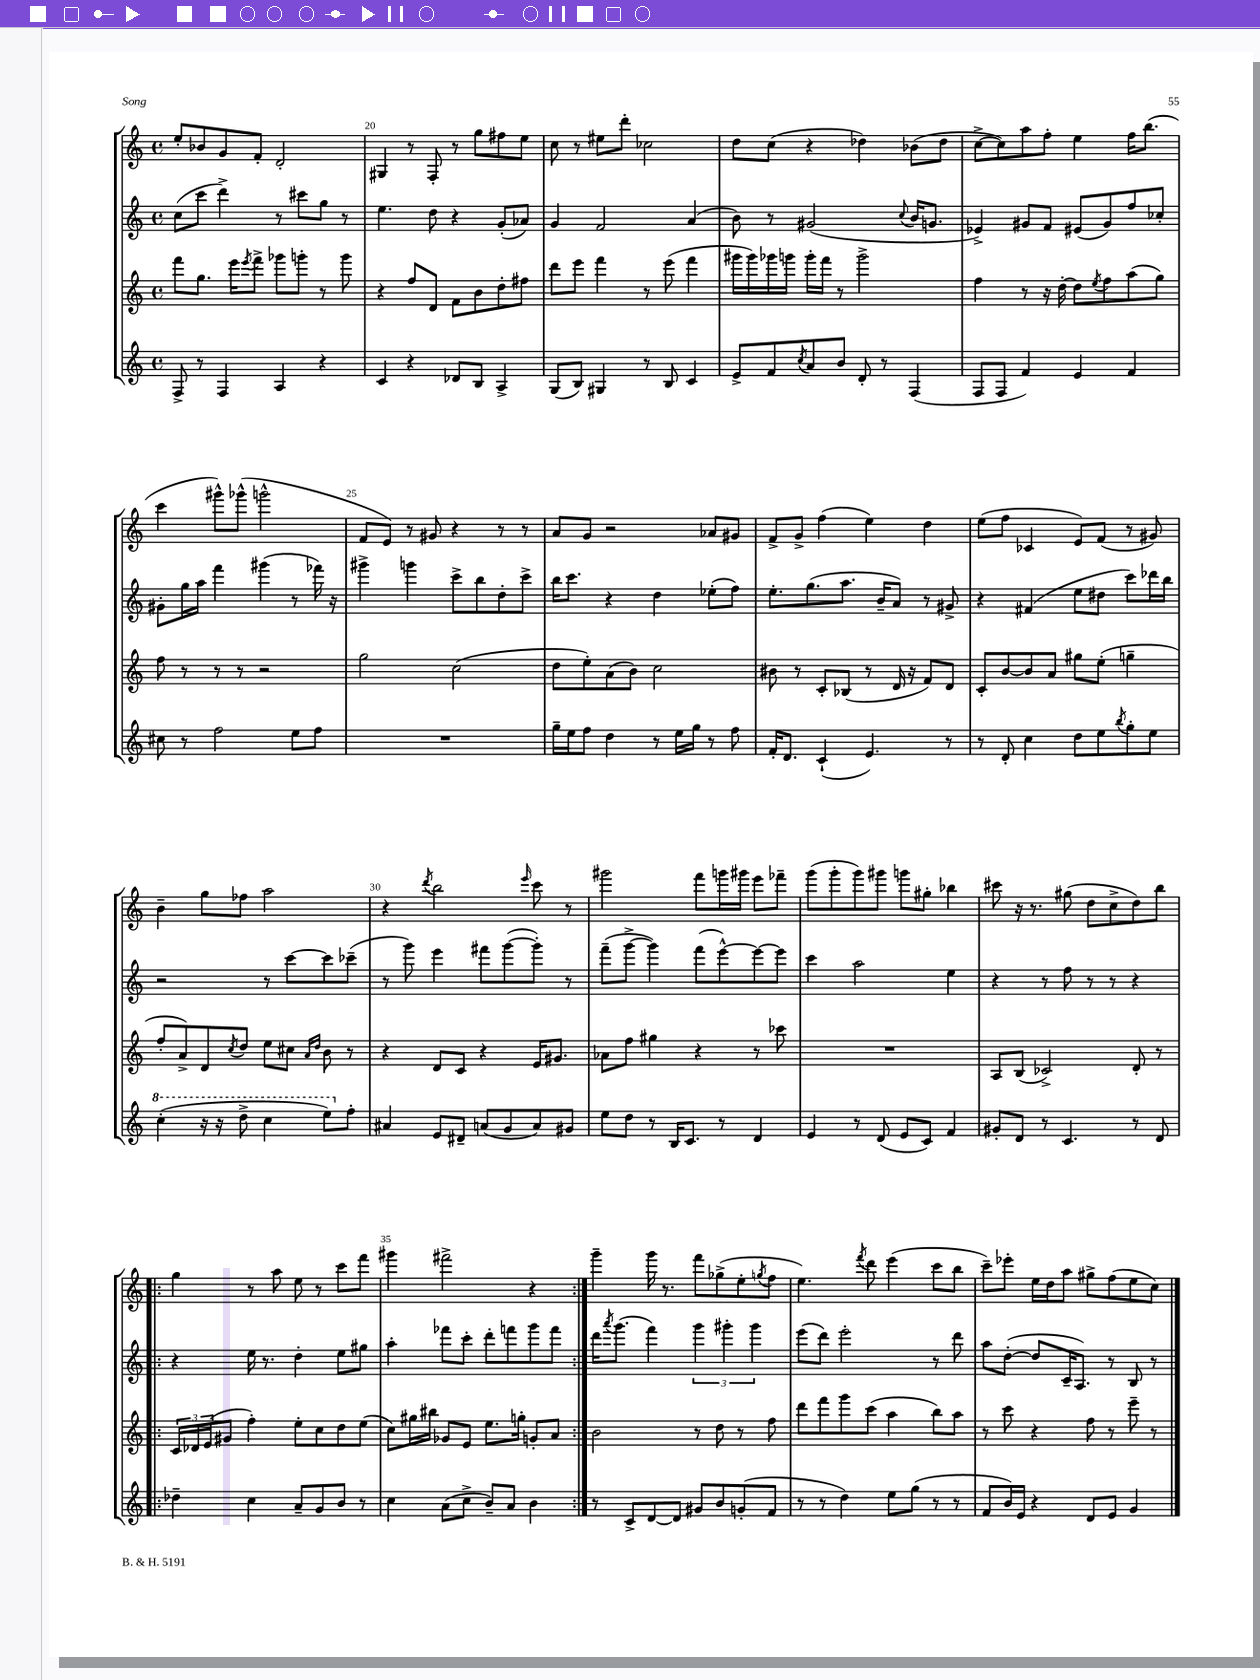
<<
\new StaffGroup <<
\new Staff = "s0" {
    \clef treble \key c \major \defaultTimeSignature \time 4/4
    e''8-. bes'8 g'8 f'8-. d'2-. |
    gis4 r8 f8-. r8 g''8 fis''8 e''8 |
    c''8 r8 eis''8 d'''8-. ces''2 |
    d''8 c''8( r4 des''4) bes'8( des''8 |
    c''8~-> c''8) a''8 f''8-. e''4 f''16 b''8.( |
    c'''4 gis'''8-^) ges'''8-^( g'''2-^ |
    f'8 e'8) r8 gis'8 r4 r8 r8 |
    a'8 g'8 r2 aes'8 gis'8 |
    f'8-> g'8-> f''4( e''4) d''4 |
    e''8( f''8 ces'4 e'8) f'8( r8 gis'8) |
    b'4-- g''8 fes''8 a''2 |
    r4 \acciaccatura { d'''8 } b''2 \grace { e'''16 } c'''8 r8 |
    gis'''2 f'''8 g'''16 gis'''16 e'''8 fes'''8-- |
    g'''8( g'''8-. g'''8) gis'''8 g'''8 gis''8-. bes''4 |
    cis'''8 r16 r8. gis''8( d''8 c''8-> d''8) b''8 |
    \repeat volta 2 { g''4 r8 a''8 e''8 r8 c'''8 f'''8 |
    gis'''4 fis'''2-> r4 | }
    g'''4-- g'''16 r8. f'''8 ges''8->( e''8-. \acciaccatura { g''8 } f''8 |
    e''4.) \acciaccatura { f'''8 } d'''8 e'''4( c'''8 b''8 |
    c'''8--) ees'''8-. e''16 d''16 a''8 gis''8-> f''8( e''8 c''8) \bar "|." |
}
\new Staff = "s1" {
    \clef treble \key c \major \defaultTimeSignature \time 4/4
    c''8( c'''8 d'''4->) r8 cis'''8 g''8 r8 |
    e''4. d''8 r4 g'8-.( aes'8) |
    g'4 f'2 a'4( |
    b'8) r8 gis'2( \appoggiatura { c''8 } b'16 g'8. |
    ees'4->) gis'8 f'8 eis'8( gis'8) f''8 ces''8-. |
    gis'8-. g''16 a''16 f'''4 gis'''4( r8 fes'''16) r16 |
    gis'''4-> g'''4 c'''8-> b''8 d''8-. c'''8-> |
    b''16 c'''8. r4 d''4 ees''8-.( f''8) |
    e''8.-. g''8.( a''8. b'16-- a'8) r8 gis'8-> |
    r4 fis'4( e''8 dis''8 c'''8) des'''16 b''16 |
    r2 r8 c'''8~ c'''8 ces'''8--( |
    r8 g'''8) e'''4 fis'''8 g'''8~( g'''8-.) r8 |
    f'''8--( g'''8~-> g'''4) f'''8( e'''8~-^) e'''8~ e'''8 |
    c'''4 a''2 e''4 |
    r4 r8 f''8 r8 r8 r4 |
    \repeat volta 2 { r4 e''16 r8. d''4-. e''8 gis''8 |
    a''4-. fes'''8 c'''8-. d'''8-. f'''8 g'''8 f'''8 | }
    d'''16 \acciaccatura { a'''8 } g'''8.( f'''4) \tuplet 3/2 { g'''4 gis'''4-. gis'''4 } |
    e'''8( d'''8) e'''2-. r8 d'''8 |
    a''8 d''8~-.( d''8 c'16-- a8.) r8 b8 r8 \bar "|." |
}
\new Staff = "s2" {
    \clef treble \key c \major \defaultTimeSignature \time 4/4
    f'''8 g''8. e'''16 \acciaccatura { e'''8 } f'''8-> ges'''8 g'''8-. r8 g'''8 |
    r4 f''8 d'8 f'8 b'8 d''8-. fis''8 |
    d'''8 e'''8 f'''4 r8 e'''8( f'''4 |
    gis'''16 gis'''16) ges'''16 g'''16 g'''16-. f'''16 r8 g'''2-> |
    f''4 r8 r16 d''16~-. d''8 \acciaccatura { e''8 } f''8 a''8( g''8) |
    f''8 r8 r8 r8 r2 |
    g''2 c''2( |
    d''8 e''8-.) a'8( b'8) c''2 |
    bis'8 r8 c'8-. bes8( r8 d'16 r16 f'8) d'8 |
    c'8-. b'8~ b'8 a'8 gis''8 e''8-.( g''4-- |
    f''8-. a'8->) d'8 \acciaccatura { c''8 } d''8 e''8 cis''8 \grace { a'16 d''16 } b'8 r8 |
    r4 d'8 c'8 r4 e'16 gis'8. |
    aes'8 f''8 gis''4 r4 r8 ces'''8 |
    R1 |
    a8 b8( ces'2->) d'8-. r8 |
    \repeat volta 2 { \tuplet 3/2 { c'16 des'16 e'16( } gis'8 f''4-.) e''8-. c''8 d''8 e''8( |
    c''8) gis''16 bis''16 ges'8 e'8 e''8. g''16-. g'8-. a'8 | }
    b'2 r8 d''8 r8 f''8 |
    d'''8 f'''8 g'''8 c'''8( a''4 b''8) a''8 |
    r8 c'''8 r4 f''8 r8 e'''8-- r8 \bar "|." |
}
\new Staff = "s3" {
    \clef treble \key c \major \defaultTimeSignature \time 4/4
    f8-> r8 f4 a4 r4 |
    c'4 r4 des'8 b8 a4-> |
    g8( b8) gis4 r8 b8 c'4 |
    e'8-> f'8 \acciaccatura { c''8 } a'8 b'8 d'8-. r8 f4( |
    f8 f8 f'4) e'4 f'4 |
    cis''8 r8 f''2 e''8 f''8 |
    R1 |
    g''16-- e''16 f''8 d''4 r8 e''16 g''16 r8 f''8 |
    f'16-. d'8. c'4-!( e'4.) r8 |
    r8 d'8-. c''4 d''8 e''8 \acciaccatura { b''8 } g''8-. e''8 |
    \ottava #1 c'''4-.( r16 r16 d'''8-> c'''4 e'''8) \ottava #0 f''8-. |
    ais'4 e'8 dis'8-- a'8( g'8 a'8) gis'8 |
    e''8 d''8 r8 b16 c'8. r8 d'4 |
    e'4 r8 d'8( e'8 c'8) f'4 |
    gis'8-. d'8 r8 c'4. r8 d'8 |
    \repeat volta 2 { des''4-- c''4 a'8-- g'8 b'8 r8 |
    c''4 a'8( c''8-> b'8--) a'8 b'4 | }
    r8 c'8-> d'8~ d'8 gis'8 b'8 g'8-.( f'8 |
    r8 r8 d''4) e''8 g''8( r8 r8 |
    f'8 b'16) e'16 r4 d'8 e'8 g'4 \bar "|." |
}
>>
>>
\layout { \context { \Score currentBarNumber = #19 \override BarNumber.break-visibility = ##(#f #t #t) barNumberVisibility = #(every-nth-bar-number-visible 5) } }
